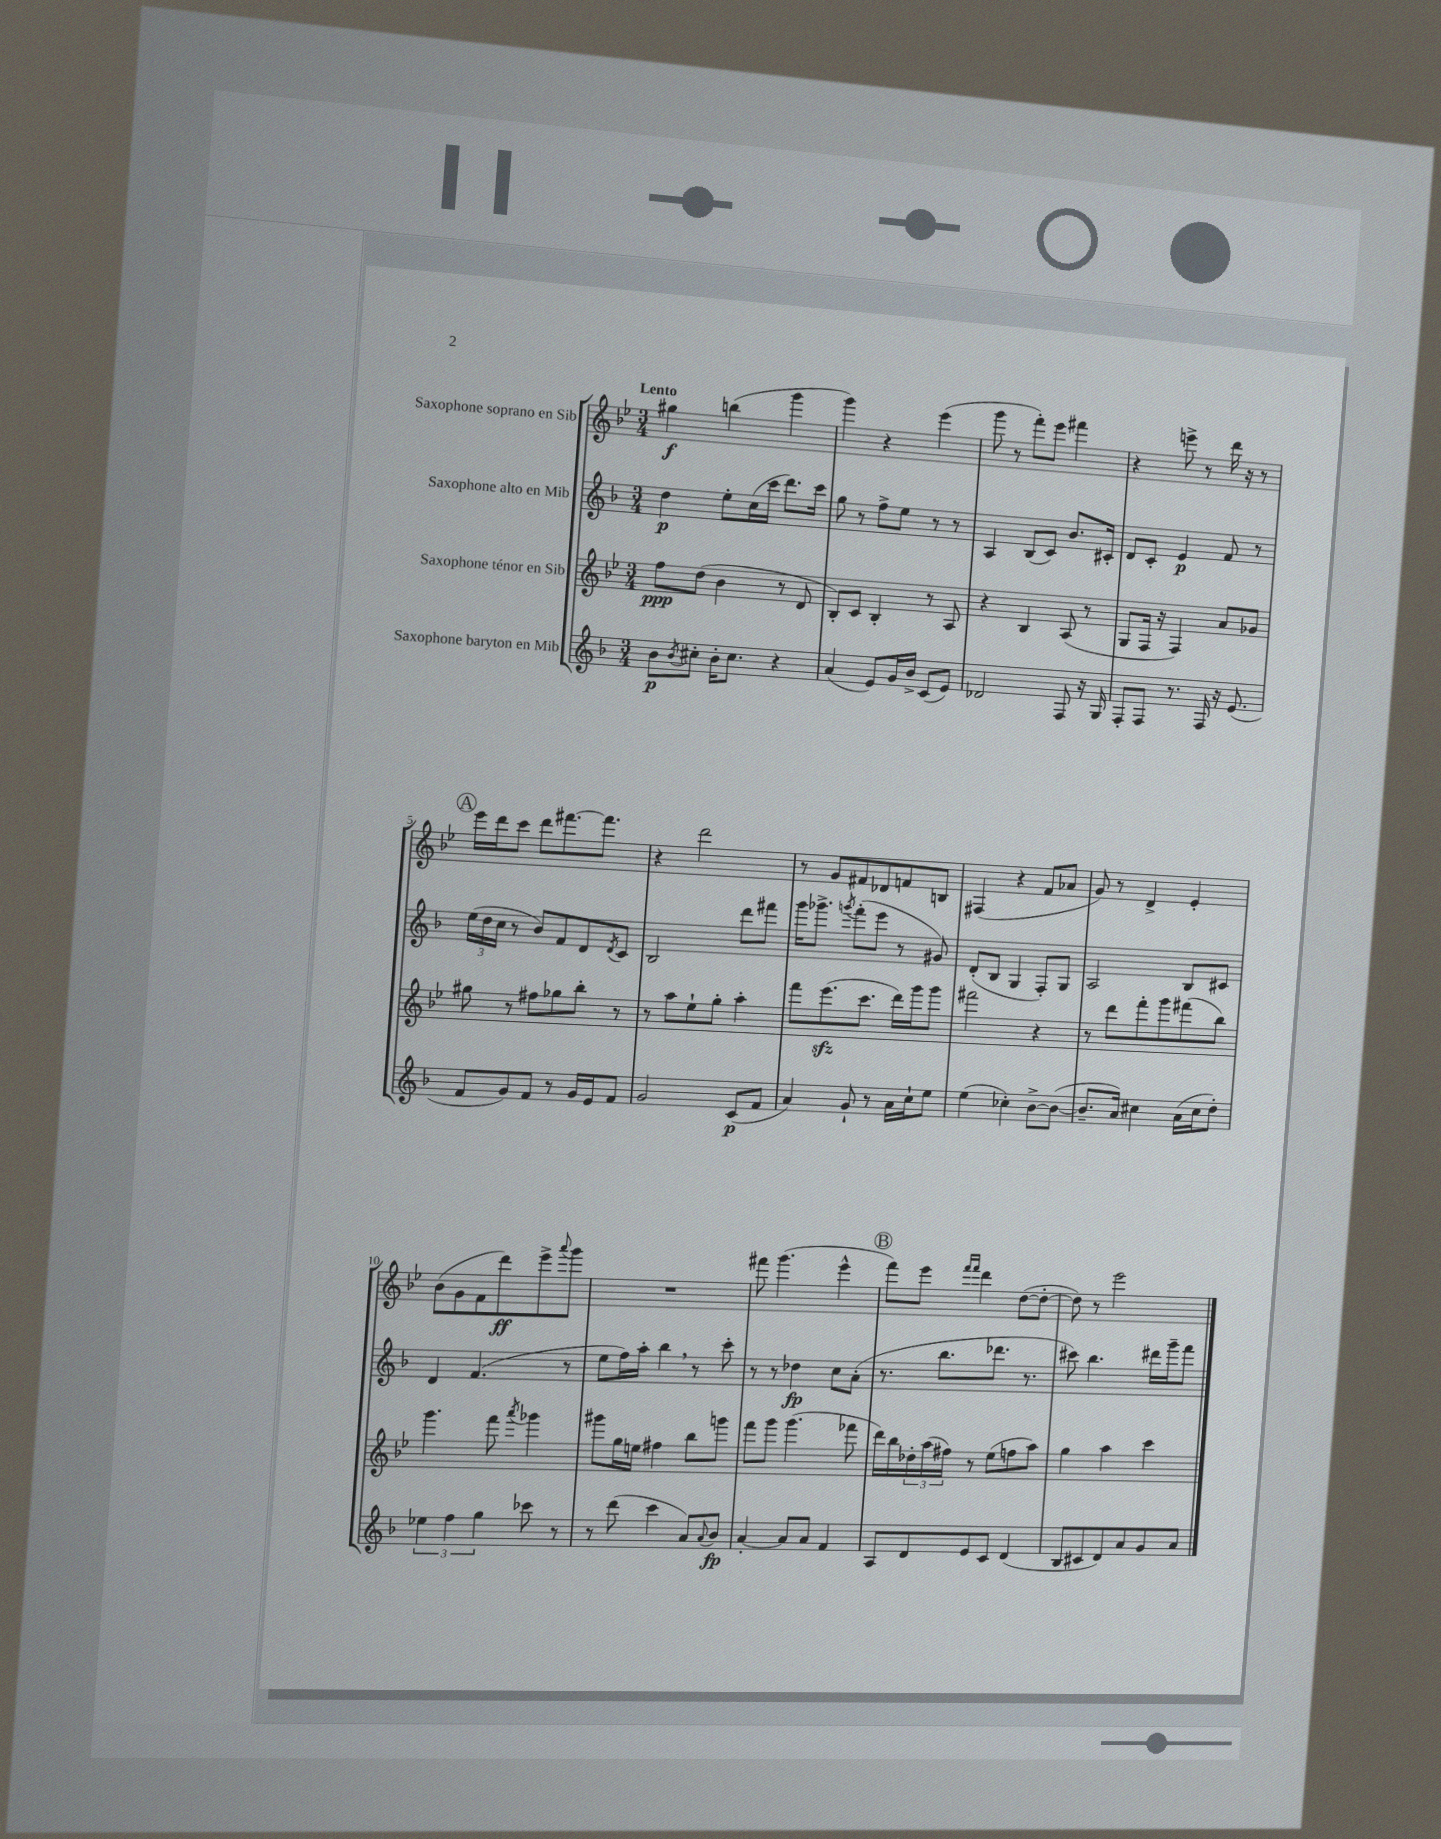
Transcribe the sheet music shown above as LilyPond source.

<<
\new StaffGroup <<
\new Staff = "s0" \with { instrumentName = "Saxophone soprano en Sib" } {
    \clef treble \key bes \major \numericTimeSignature \time 3/4 \tempo "Lento"
    gis''4\f b''4( g'''4 |
    g'''4) r4 ees'''4( |
    g'''8 r8 f'''8-.) ees'''8 fis'''4 |
    r4 e'''8-> r8 d'''16 r16 r8 |
    \mark \markup { \circle "A" } ees'''16 d'''16 c'''8 d'''8 fis'''8.~ fis'''8. |
    r4 d'''2 |
    r8 g'8 fis'8 des'8 f'8 b8 |
    fis4( r4 f'8 aes'8 |
    g'8) r8 d'4-> ees'4-. |
    bes'8( g'8 f'8 d'''8\ff) ees'''8-> \appoggiatura { a'''8 } g'''8 |
    R2. |
    fis'''8 g'''4.( ees'''4-^ |
    \mark \markup { \circle "B" } f'''8) ees'''8 \grace { f'''16 f'''16 } d'''4 d''8~( d''8~-. |
    d''8) r8 ees'''2 \bar "|." |
}
\new Staff = "s1" \with { instrumentName = "Saxophone alto en Mib" } {
    \clef treble \key f \major \numericTimeSignature \time 3/4
    d''4\p e''8-. c''16( c'''16 d'''8.) c'''16 |
    g''8 r8 f''8-> e''8 r8 r8 |
    a4 bes8( c'8) bes'8. cis'16-. |
    d'8 c'8-. e'4\p f'8 r8 |
    \mark \markup { \circle "A" } \tuplet 3/2 { e''16( d''16 c''16 } r8 bes'8) f'8 d'8 \acciaccatura { d'8 } c'8 |
    bes2 d'''8 fis'''8 |
    g'''16 ges'''8.-> \acciaccatura { g'''8 } f'''8-.( e'''8 r8 gis'8) |
    d'8-.( bes8 g4 f8-.) g8 |
    a2 bes8 cis'8 |
    d'4 f'4.( r8 |
    e''8 f''16) a''16-. bes''4 \breathe r8 c'''8-. |
    r8 r8 des''4\fp c''8 a'8-.( |
    \mark \markup { \circle "B" } r8. bes''8. des'''8. r8. |
    cis'''8) bes''4. dis'''16 g'''16-- f'''8 \bar "|." |
}
\new Staff = "s2" \with { instrumentName = "Saxophone ténor en Sib" } {
    \clef treble \key bes \major \numericTimeSignature \time 3/4
    f''8\ppp d''8( bes'4 r8 d'8 |
    bes8-.) c'8 bes4-. r8 a8 |
    r4 bes4 a8( r8 |
    g8 f16 r16 f4) a'8 ges'8 |
    \mark \markup { \circle "A" } gis''8 r8 fis''8 ges''8 bes''8-. r8 |
    r8 a''8 ees''8-! g''8-. a''4-. |
    f'''8 ees'''8.\sfz( c'''8. d'''16) g'''16 g'''8 |
    fis'''2 r4 |
    r8 d'''8 f'''8-. g'''8 fis'''8( bes''8) |
    g'''4. f'''8 \acciaccatura { a'''8 } ges'''4 |
    gis'''8 g''16 e''16 fis''4 bes''8 g'''8 |
    f'''8 g'''8 g'''4.( fes'''8 |
    \mark \markup { \circle "B" } d'''16) bes''16 \tuplet 3/2 { des''16-. a''16( fis''16) } r8 ees''8( f''8 a''8) |
    g''4 a''4 c'''4 \bar "|." |
}
\new Staff = "s3" \with { instrumentName = "Saxophone baryton en Mib" } {
    \clef treble \key f \major \numericTimeSignature \time 3/4
    bes'8\p \acciaccatura { bes'8 } cis''8-. bes'16-. cis''8. r4 |
    a'4( e'8) g'16 bes'16-> c'8( e'8) |
    des'2 f8 r16 g16 |
    f8-. f8 r8. f16 r16 e'8.( |
    \mark \markup { \circle "A" } f'8 g'8) f'8 r8 g'16 e'16 f'8 |
    g'2 c'8\p( f'8 |
    a'4) g'8-! r8 a'16 c''16-! e''8 |
    e''4( ces''4-.) bes'8~-> bes'8~( |
    bes'8.-- a'16) cis''4 a'16( cis''16 d''8-.) |
    \tuplet 3/2 { ees''4 f''4 g''4 } ces'''8 r8 |
    r8 d'''8( c'''4 a'8) \appoggiatura { a'8 } bes'8\fp |
    a'4~-. a'8 a'8 f'4 |
    \mark \markup { \circle "B" } a8 d'8 e'8 c'8 d'4( |
    bes8 cis'8 d'8) a'8 g'8 a'8 \bar "|." |
}
>>
>>
